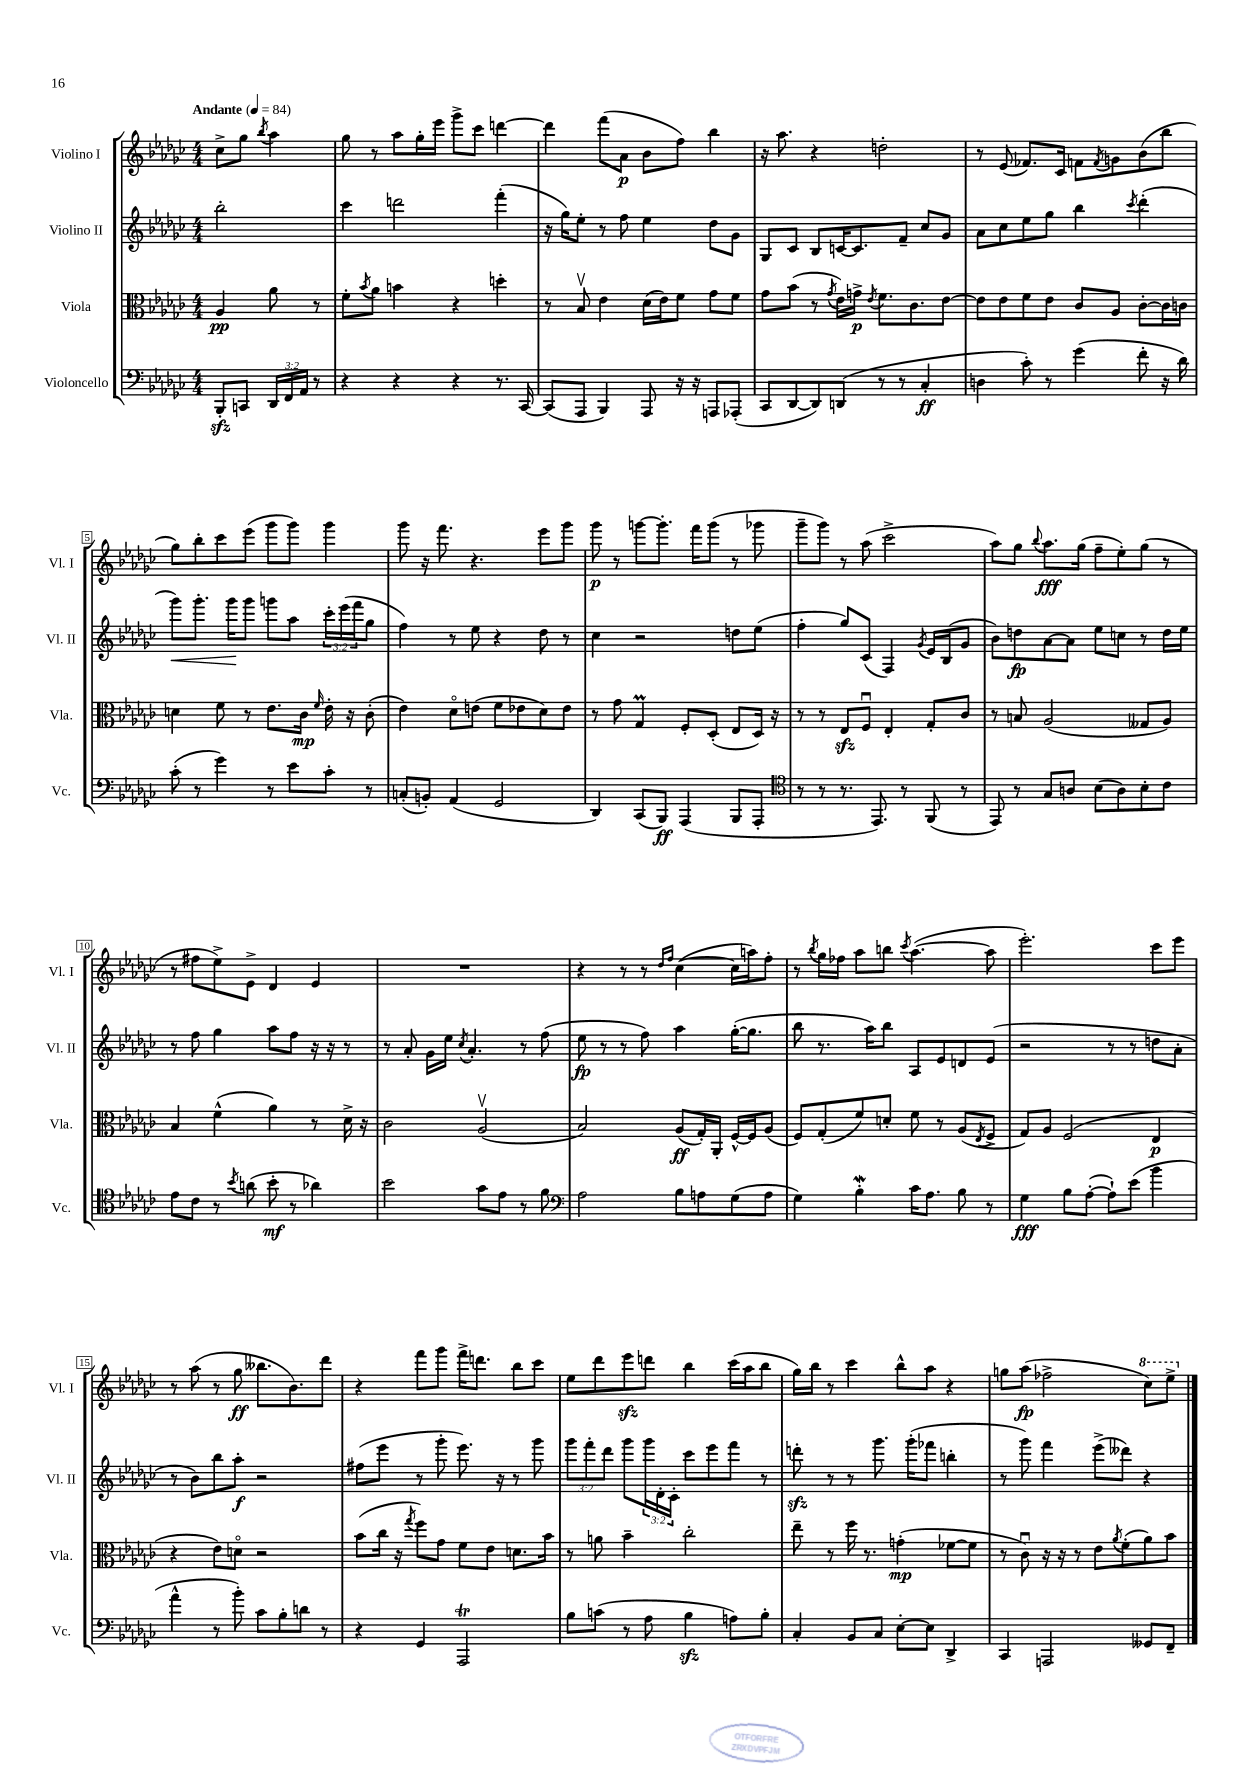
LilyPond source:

<<
\new StaffGroup <<
\new Staff = "s0" \with { instrumentName = "Violino I" shortInstrumentName = "Vl. I" } {
    \clef treble \key ges \major \numericTimeSignature \time 4/4 \partial 2 \tempo "Andante" 4 = 84
    ces''8-> ges''8 \acciaccatura { bes''8 } aes''4 |
    ges''8 r8 aes''8 ges''16-. ees'''16 ges'''8-> ces'''8 d'''4~ |
    d'''4 f'''8( aes'8\p bes'8 f''8) bes''4 |
    r16 aes''8. r4 d''2-. |
    r8 ees'8( fes'8.) ces'16 f'8 \acciaccatura { f'8 } g'8 bes'8( bes''8 |
    ges''8) bes''8-. ces'''8 ees'''8( ges'''8 ges'''8) ges'''4 |
    ges'''8 r16 f'''8. r4. ees'''8 ges'''8 |
    ges'''8\p r8 g'''8~ g'''8.-. f'''16 g'''8( r8 ges'''8 |
    ges'''8-- ges'''8) r8 aes''8( ces'''2-> |
    aes''8) ges''8 \appoggiatura { bes''8 } aes''8.\fff ges''16( f''8-- ees''8-.) ges''8( r8 |
    r8 fis''8 ees''8->) ees'8-> des'4 ees'4 |
    R1 |
    r4 r8 r8 \grace { des''16 f''16 } ces''4~( ces''16 a''16) f''8-. |
    r8 \acciaccatura { bes''8 } ges''16 fes''16 aes''8 b''8 \acciaccatura { ces'''8 } aes''4.~( aes''8 |
    ees'''2.-.) ces'''8 ees'''8 |
    r8 aes''8( r8 ges''8\ff beses''8. bes'8.) des'''8 |
    r4 f'''8 ges'''8 f'''16-> d'''8. bes''8 ces'''8 |
    ees''8 des'''8 ees'''8\sfz d'''8 bes''4 ces'''16( aes''16 bes''8 |
    ges''16) bes''16 r8 ces'''4 bes''8-^ aes''8 r4 |
    g''8 aes''8\fp( fes''2-> \ottava #1 ces'''8) ees'''8-> \ottava #0 \bar "|." |
}
\new Staff = "s1" \with { instrumentName = "Violino II" shortInstrumentName = "Vl. II" } {
    \clef treble \key ges \major \numericTimeSignature \time 4/4 \override Staff.TupletNumber.text = #tuplet-number::calc-fraction-text \partial 2
    bes''2-. |
    ces'''4 d'''2 f'''4-.( |
    r16 ges''16) ees''8-. r8 f''8 ees''4 des''8 ges'8 |
    ges8 ces'8 bes8 c'16~ c'8. f'8-- ces''8 ges'8 |
    aes'8 ces''8 ees''8 ges''8 bes''4 \acciaccatura { ces'''8 } des'''4-.( |
    ges'''8\<) ges'''8.-. ges'''16\! ges'''8 g'''8 aes''8 \tuplet 3/2 { ces'''16-. ees'''16( f'''16 } ges''8 |
    f''4) r8 ees''8 r4 des''8 r8 |
    ces''4 r2 d''8 ees''8( |
    f''4-. ges''8) ces'8( f4) \acciaccatura { ges'8 } ees'16 bes16( ges'8 |
    bes'8) d''8\fp aes'8~ aes'8 ees''8 c''8 r8 d''16 ees''16 |
    r8 f''8 ges''4 aes''8 f''8 r16 r16 r8 |
    r8 aes'8-. ges'16 ees''16 \acciaccatura { ces''8 } aes'4.-. r8 f''8( |
    ees''8\fp r8 r8 f''8) aes''4 ges''16~-.( ges''8. |
    bes''8 r8. aes''16) bes''8 aes8 ees'8 d'8 ees'8( |
    r2 r8 r8 d''8 aes'8-. |
    r8 bes'8) bes''8 aes''8-.\f r2 |
    fis''8( ees'''8 r8 ges'''8-. ees'''8.) r16 r8 ges'''8 |
    \tuplet 3/2 { ges'''8 f'''8-. des'''8 } ges'''8 \tuplet 3/2 { ges'''16 des'16-. ces'16-. } ces'''8 ees'''8 f'''8 r8 |
    d'''8-.\sfz r8 r8 ges'''8. ges'''16-.( fes'''8 b''4-. |
    r8 ges'''8) f'''4 ees'''8->( deses'''8) r4 \bar "|." |
}
\new Staff = "s2" \with { instrumentName = "Viola" shortInstrumentName = "Vla." } {
    \clef alto \key ges \major \numericTimeSignature \time 4/4 \partial 2
    aes4\pp aes'8 r8 |
    f'8-. \acciaccatura { bes'8 } aes'8 b'4 r4 d''4-. |
    r8 bes8\upbow ees'4 des'16( ees'16) f'8 ges'8 f'8 |
    ges'8 bes'8( r8 \acciaccatura { ges'8 } ees'16) g'16->\p \acciaccatura { ees'8 } f'8. ces'8. ees'8~ |
    ees'8 ees'8 f'8 ees'8 ces'8 aes8 ces'8~-. ces'16 c'16 |
    d'4 f'8 r8 ees'8. ces'16\mp \grace { f'16 } ees'16-. r16 ces'8-.( |
    ees'4) des'8\flageolet e'8( f'8 ees'8 des'8) ees'8 |
    r8 ges'8 ges4\prall f8-. des8-.( ees8 des16) r16 |
    r8 r8 ees8\sfz f8\downbow ees4-. ges8-. ces'8 |
    r8 b8 aes2( geses8 aes8) |
    bes4 f'4-^( aes'4) r8 des'16-> r16 |
    ces'2 aes2\upbow( |
    bes2) aes8\ff( ges16-.) aes,16-. f16~-^ f16 aes8( |
    f8) ges8-.( f'8) d'8-. f'8 r8 aes8( \acciaccatura { ees8 } f8-> |
    ges8) aes8 f2( ees4\p |
    r4 ees'8) d'8\flageolet r2 |
    bes'8( ces''16 r16 \acciaccatura { ges''8 } f''8) ges'8 f'8 ees'8 d'8. bes'16 |
    r8 a'8 bes'4-- ces''2-. |
    ees''8-- r8 f''16 r8. g'4-.\mp( fes'8~ fes'8 |
    r8 ces'8\downbow) r16 r16 r8 ees'8 \acciaccatura { aes'8 } f'8-.( aes'8) bes'8 \bar "|." |
}
\new Staff = "s3" \with { instrumentName = "Violoncello" shortInstrumentName = "Vc." } {
    \clef bass \key ges \major \numericTimeSignature \time 4/4 \override Staff.TupletNumber.text = #tuplet-number::calc-fraction-text \partial 2
    bes,,8-.\sfz c,8 \tuplet 3/2 { des,16 f,16 aes,16 } r8 |
    r4 r4 r4 r8. ces,16~ |
    ces,8( aes,,8 bes,,4) aes,,8 r16 r16 a,,8 aes,,8-.( |
    ces,8 des,8~ des,8) d,8( r8 r8 ces4-.\ff |
    d4 ces'8-.) r8 ges'4( f'8-. r16 des'16) |
    ces'8-.( r8 ges'4) r8 ees'8 ces'8-. r8 |
    c8-.( b,8-.) aes,4( ges,2 |
    des,4) ces,8( bes,,8\ff) aes,,4( bes,,8 aes,,8-. |
    \clef tenor r8 r8 r8. ees,8.) r8 f,8( r8 |
    ees,8) r8 ges8 a8 bes8( a8) bes8-. ces'8 |
    ees'8 ces'8 r8 \acciaccatura { bes'8 } a'8( bes'8-.\mf r8 aes'4) |
    bes'2 ges'8 ees'8 r8 f'8 |
    \clef bass aes2 bes8 a8 ges8( a8 |
    ges4) bes4-.\mordent ces'16 aes8. bes8 r8 |
    ges4\fff bes8 aes8~-.( aes8-!) ees'8( bes'4 |
    aes'4-^ r8 bes'8-.) ces'8 bes8-. d'8 r8 |
    r4 ges,4 aes,,2\trill |
    bes8 c'8( r8 aes8 bes4\sfz a8) bes8-. |
    ces4-. bes,8 ces8 ees8~-. ees8 des,4-> |
    ces,4 a,,2 geses,8 f,8-- \bar "|." |
}
>>
>>
\layout { \context { \Score \override BarNumber.stencil = #(make-stencil-boxer 0.1 0.3 ly:text-interface::print) } }
